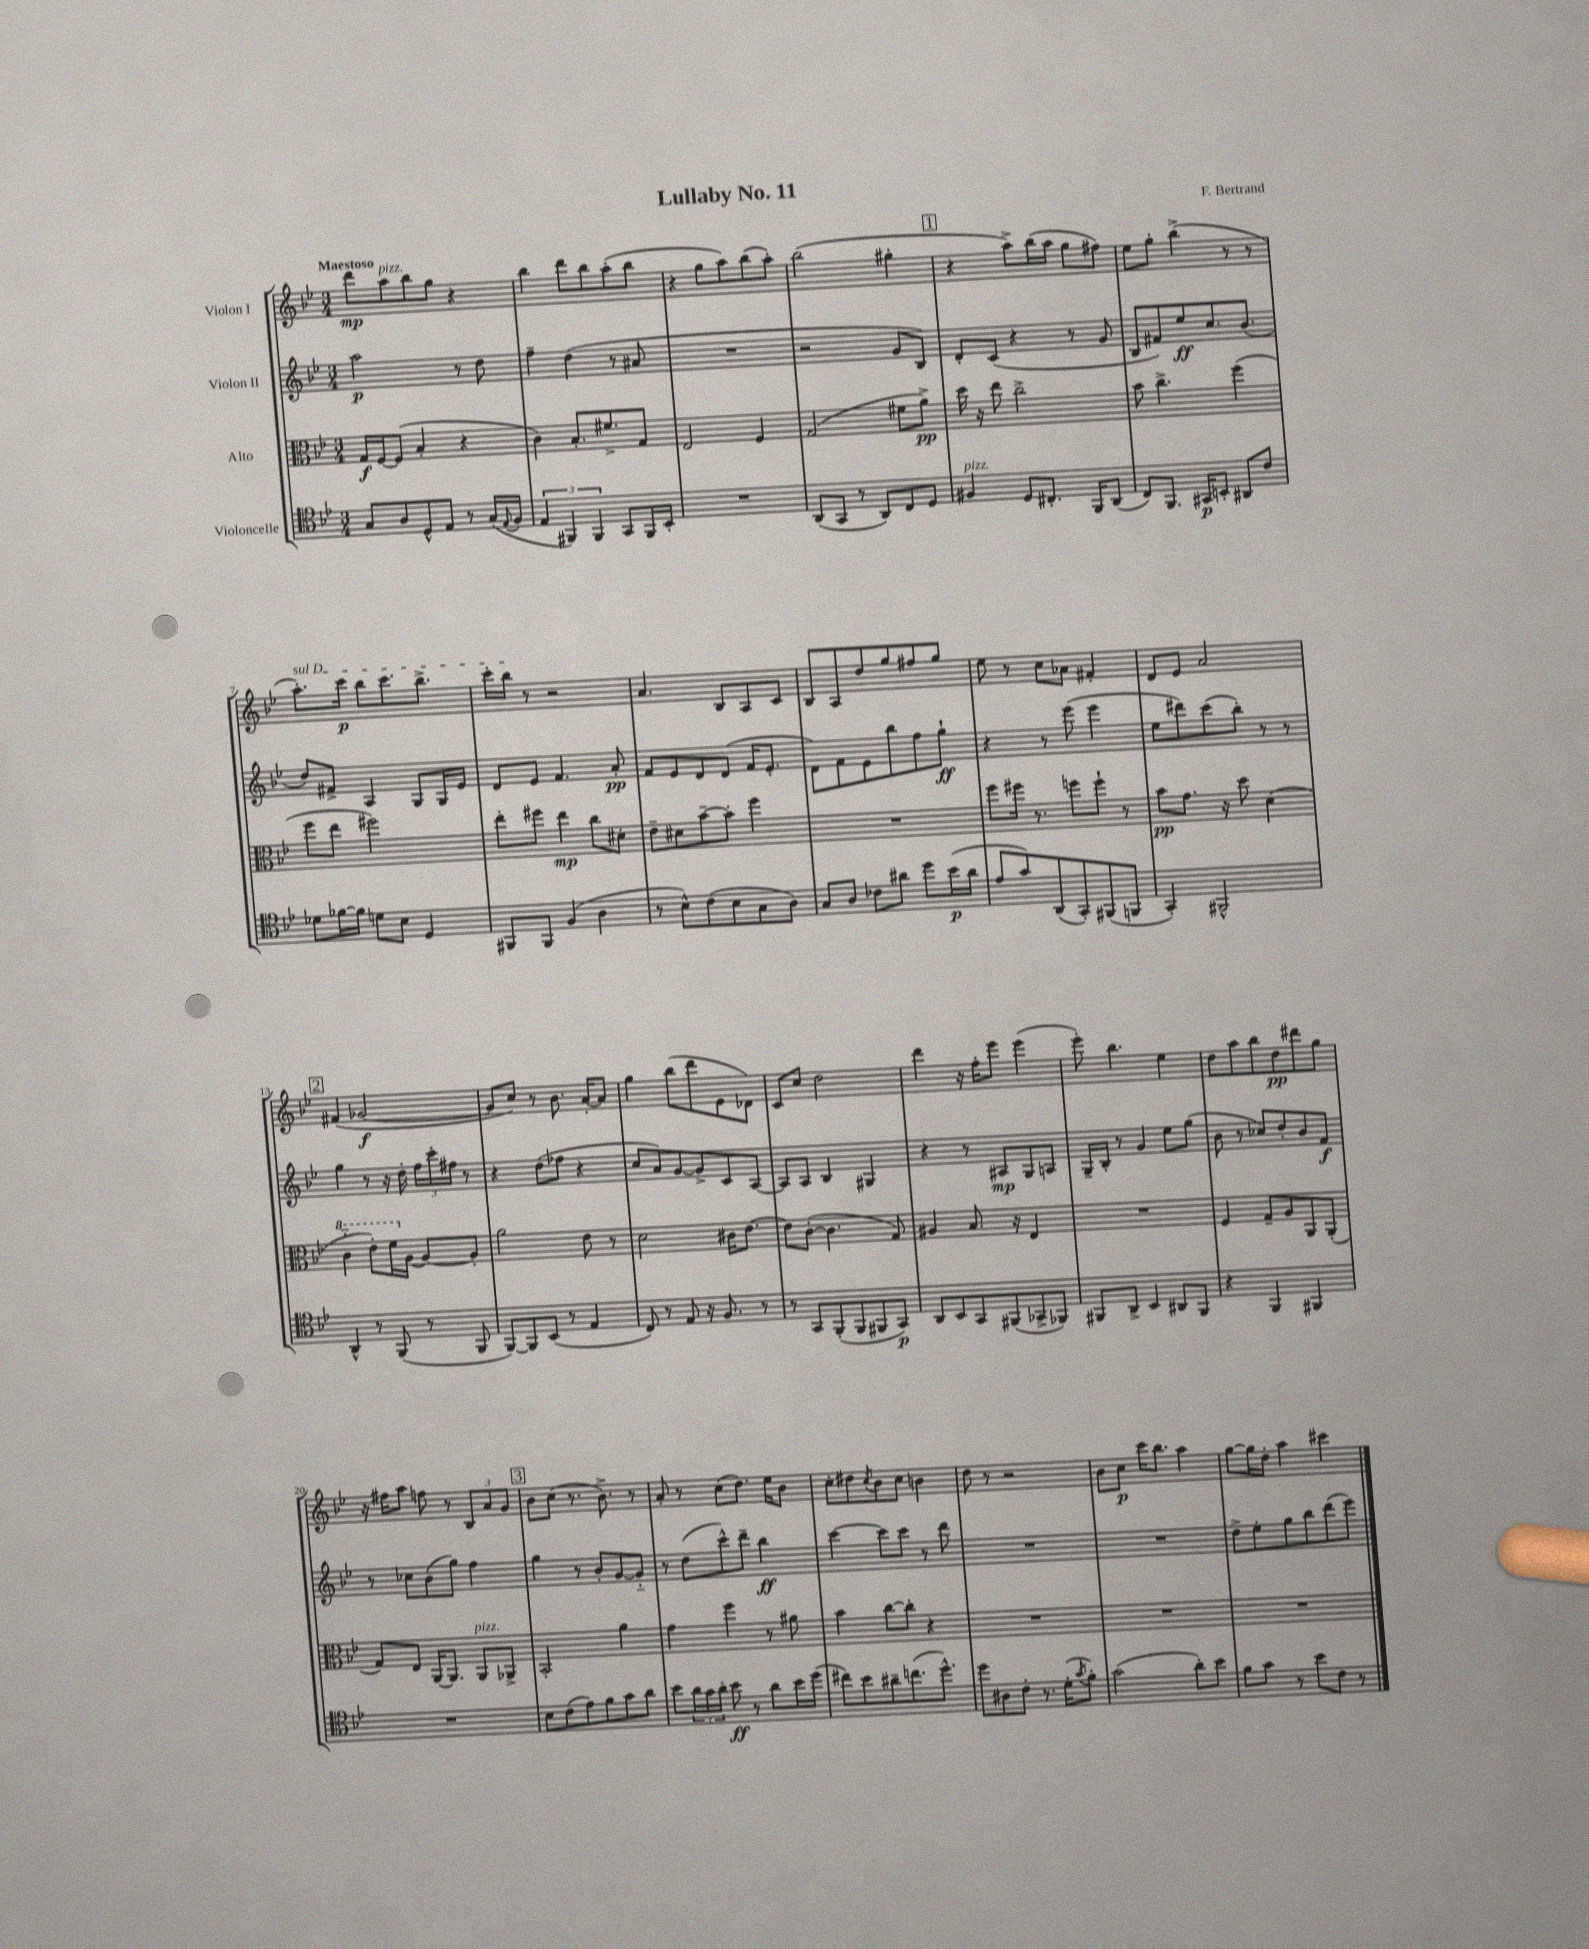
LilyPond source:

\header { title = "Lullaby No. 11" composer = "F. Bertrand" }
<<
\new StaffGroup <<
\new Staff = "s0" \with { instrumentName = "Violon I" } {
    \clef treble \key bes \major \numericTimeSignature \time 3/4 \tempo "Maestoso"
    d'''8\mp a''8^\markup { \italic "pizz." } bes''8 g''8 r4 |
    bes''4 d'''8 bes''8 a''8-.( bes''8 |
    r4 g''8 a''8) bes''8( a''8-.) |
    bes''2( gis''4-. |
    \mark \markup { \box "1" } r4 a''8->) bes''16( a''16 g''8 fis''8) |
    ees''8 g''8-. bes''4->( r8 r8 |
    \once \override TextSpanner.bound-details.left.text = \markup { \italic "sul D" } a''8.-.\startTextSpan) c'''16\p bes''8 c'''8. bes''8.-> |
    c'''16-. bes''16\stopTextSpan r8 r2 |
    a'4. bes8 a8 c'8 |
    bes8 a8 d''8 g''8 fis''8 g''8 |
    ees''8 r8 c''8 aes'8 fis'4-. |
    d'8 ees'8 a'2 |
    \mark \markup { \box "2" } fis'4( ges'2~\f |
    ges'8 c''8) r8 bes'8. a'16~-. a'8 |
    g''4 bes''8( d'''8 ees'8 des'8) |
    c'8 c''8 d''2 |
    d'''4 r16 f''16-. ees'''8 ees'''4( |
    ees'''8-.) bes''4. ees''4 |
    d''8 a''8 bes''8 d''8\pp dis'''8 g''8 |
    r16 fis''16 a''8 f''8 r8 \tuplet 3/2 { bes8 a'8 g'8 } |
    \mark \markup { \box "3" } bes'8 c''8( r8. bes'8.->) r8 |
    a'8-. r8 c''8( d''8.) ees''16 bes'8 |
    c''8-. dis''8 \acciaccatura { c''8 } bes'8 c''8 b'4 |
    d''8 r8 r2 |
    bes'8 c''8\p c'''16 bes''8. a''4 |
    g''8~ g''16 d''16-. a''4 cis'''4 \bar "|." |
}
\new Staff = "s1" \with { instrumentName = "Violon II" } {
    \clef treble \key bes \major \numericTimeSignature \time 3/4
    a''2\p r8 d''8 |
    f''4-- d''4( r8 ais'8 |
    R2. |
    r2 g'8 bes8) |
    \mark \markup { \box "1" } d'8-. c'8( r4 r8 g'8 |
    bes8 fis'8) ees''8\ff c''8. bes'8.( |
    d''8) fis'8-> a4 g8 g16 ees'16 |
    d'8 ees'8 f'4. a'8-.\pp |
    f'8 ees'8 d'8 d'8( f'16 ees'8.-. |
    d'8) f'8 ees'8 bes''8 f''8 g''8-!\ff |
    r4 r8 ees'''8( ees'''4 |
    ees''8 dis'''8) c'''8( bes''8-.) r8 r8 |
    \mark \markup { \box "2" } g''4 r8 r16 d''16-. \tuplet 3/2 { f''16 c'''16-. fis''16 } r8 |
    r4 d''8( fes''8 r4 |
    c''8 a'8) g'8~ g'8-> c'8 a8~ |
    a8 a8 bes4 gis4 |
    r4 r8 ais8\mp g8 a8 |
    g16-- bes16-. r8 g'4 ees''8 g''8( |
    bes'8 r8 ces''8) d''8-. bes'8 f'8\f |
    r8 ces''8 bes'8( g''8) f''4 |
    \mark \markup { \box "3" } g''4 r8 bes'8-. g'8~ g'8-_ |
    r8 d''8( c'''8-^) d'''8-- bes''4\ff |
    c'''4~ c'''8 c'''8 r8 d'''8 |
    R2. |
    R2. |
    d''8-> ees''8-. g''8 bes''8 d'''8( ees'''8) \bar "|." |
}
\new Staff = "s2" \with { instrumentName = "Alto" } {
    \clef alto \key bes \major \numericTimeSignature \time 3/4
    g16\f f16~ f8( bes4-. r4 |
    c'4) bes8.-. fis'8.-> g8 |
    ees2 f4 |
    g2( fis'8 a'8->\pp) |
    \mark \markup { \box "1" } d''16 r16 ees''8 c''2-> |
    bes'8 c''4.-> f''4( |
    f''8 ees''8 fis''2) |
    ees''8-. fis''8 ees''4\mp c''8 dis'8-. |
    ees'8-- dis'8 bes'8~-- bes'8-. f''4 |
    R2. |
    f''8 fis''16 r8. f''8 f''8-! r8 |
    bes'8\pp g'8. r16 d''8 d'4( |
    \mark \markup { \box "2" } \ottava #1 c''4-_ ees''8-.) f''16 \ottava #0 a16~ a8~ a8-. |
    a'2 ees'8 r8 |
    d'2 cis'16 ees'8.~ |
    ees'8 c'8~-.( c'4. g8) |
    ais4 bes8. r16 ees4 |
    R2. |
    f4 g8-- a8 a,8 a,8-.( |
    g8) ees8 a,16~ a,8. a,8^\markup { \italic "pizz." } aes,8-> |
    \mark \markup { \box "3" } bes,2-. a'4 |
    g'4 f''4 r8 ais'8 |
    bes'4 c''8~ c''8-. r4 |
    R2. |
    R2. |
    R2. \bar "|." |
}
\new Staff = "s3" \with { instrumentName = "Violoncelle" } {
    \clef tenor \key bes \major \numericTimeSignature \time 3/4
    g8 a8 d8-^ ees8 r8 g16( \appoggiatura { ees8 } f16 |
    \tuplet 3/2 { ees4 fis,4) fis,4 } g,8 fis,16 bes,16-. |
    R2. |
    a,8( g,8 r8 a,8) c8 d8 |
    \mark \markup { \box "1" } fis4^\markup { \italic "pizz." } d8 cis8.-. f,16 a,8( |
    c8) f,8. gis,16\p b,8-. ais,8 c'8 |
    des'8 fes'16~ fes'16 d'8 bes8 d4 |
    fis,8 fis,8 f4( a4 |
    r8 bes8-^) c'8( bes8 g8 a8) |
    g8 a8 ces'8 ais'8 d''8 bes'16\p( ais'16 |
    ees'8 g'8) a,8( g,8-.) fis,8( f,8 |
    g,4-.) fis,2-^ |
    \mark \markup { \box "2" } a,4-^ r8 f,8( r8 f,8 |
    f,8~) f,8 bes,8( r8 ees4 |
    c8) r8 ees8 r16 f8. r8 |
    r8 g,8 f,8-.( f,8 fis,8 g,8\p) |
    a,8 bes,8 g,8 fis,8( ges,8-> fes,8) |
    fis,8 a,8-> bes,4 ais,8 fis,8 |
    r4 f,4 fis,4 |
    R2. |
    \mark \markup { \box "3" } bes8 c'8( ees'8) f'8 g'8 a'8 |
    bes'8 \tuplet 3/2 { a'16 g'16 a'16-. } bes'8\ff r8 a'8 bes'16 d''16( |
    cis''8) bes'8 ais'8-- c''8.( d''8.-^) |
    d''8 ais8 c'8-. r8. d'16-.( \acciaccatura { g'8 } f'8-.) |
    g'2( a'8-.) bes'8 |
    f'8 g'8 r8 bes'8 c'8 r8 \bar "|." |
}
>>
>>
